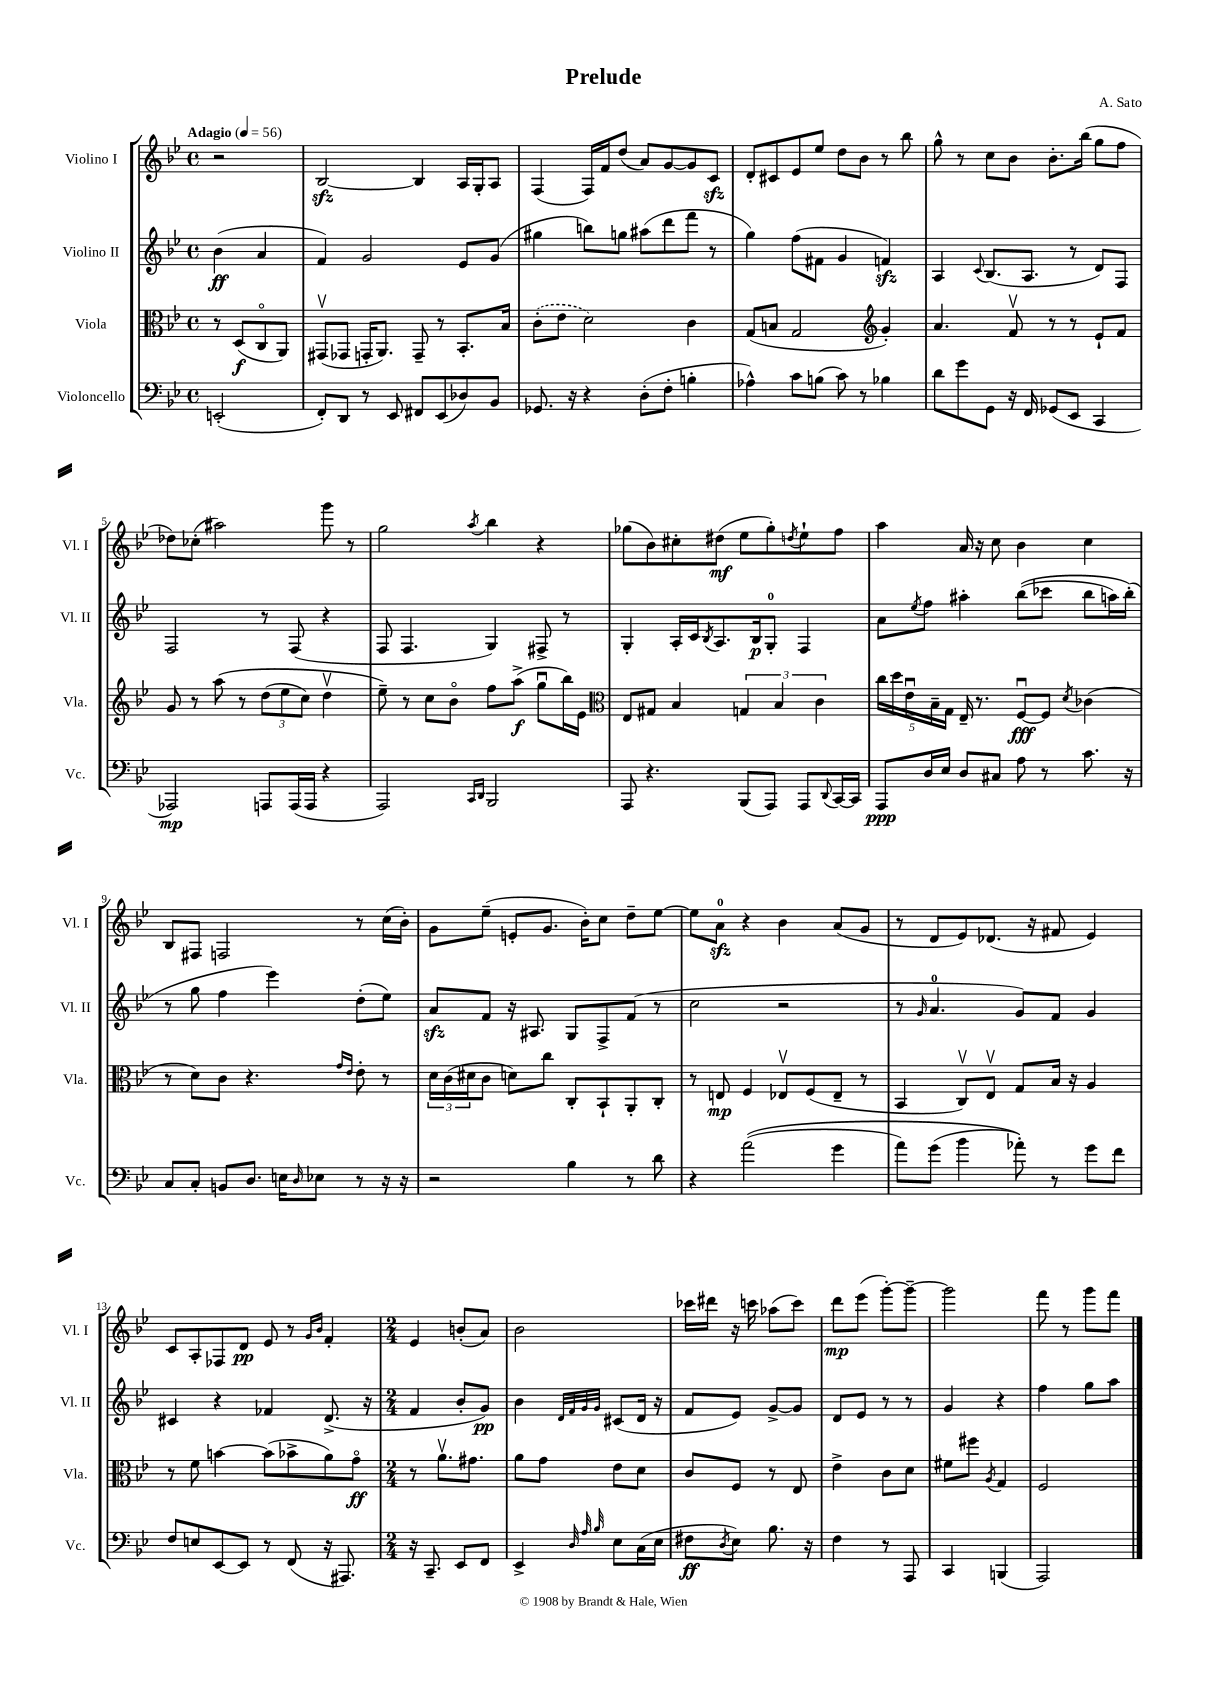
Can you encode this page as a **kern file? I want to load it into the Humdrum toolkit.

**kern	**kern	**kern	**kern
*staff4	*staff3	*staff2	*staff1
*clefF4	*clefC3	*clefG2	*clefG2
*k[b-e-]	*k[b-e-]	*k[b-e-]	*k[b-e-]
*M4/4	*M4/4	*M4/4	*M4/4
*met(c)	*met(c)	*met(c)	*met(c)
*MM56	*MM56	*MM56	*MM56
(2EE'	8r	(4b-	2r
.	(8D	.	.
.	8Co	4a	.
.	8AA)	.	.
=	=	=	=
8FF')	(8GG#v	4f)	[2B-
8DD	8GG-	.	.
8r	16GG'	2g	.
.	8.AA)	.	.
8EE-	.	.	.
8FF#	8GG~	.	4B-]
(8EE-	8r	.	.
8D-)	8.BB-'	8e-	16A
.	.	.	16G'
8BB-	.	(8g	8A
.	16B-	.	.
=	=	=	=
8.GG-	(8c'	4gg#	(4F
.	8e-	.	.
16r	.	.	.
4r	2d)	8bb)	16F)
.	.	.	16f
.	.	8gg	(8dd
(8D'	.	(8aa#	8a)
8F'	.	8ddd	[8g
4B'	4c	8fff	8g]
.	.	8r	8c
=	=	=	=
4A-^^)	(8G	4gg)	8d'
.	8B	.	8c#
8c	2G	(8ff	8e-
(8B	.	8f#	8ee-
8c)	.	4g	8dd
8r	.	.	8b-
*	*clefG2	*	*
4B-	4g')	4f)	8r
.	.	.	8bb-
=	=	=	=
8d	4.a	4A	8gg^^
8g	.	.	8r
.	.	8qqc	.
8GG	.	(8.B-	8cc
16r	8fv	.	8b-
16FF	.	8.A	.
(8GG-	8r	.	8.b-'
8EE-	8r	8r	.
.	.	.	(16bb-
4CC	8e-`	8d)	8gg
.	8f	8F	8ff
=	=	=	=
2AAA-)	8g	2F	8dd-)
.	8r	.	(8cc-'
.	&(8aa	.	2aa#)
.	8r	.	.
8AAA	(12dd	8r	.
.	12ee-	.	.
(16AAA	.	(8F	.
.	12cc)	.	.
16AAA	.	.	.
4r	4ddv	4r	8ggg
.	.	.	8r
=	=	=	=
2AAA)	8ee-~&)	8F	2gg
.	8r	4.F	.
.	8cc	.	.
.	8b-o	.	.
16qqCC	.	.	.
16qqDD	.	.	8qaa
2BBB-	8ff	4G)	4bb-
.	(8aa^	.	.
.	8ggu	8F#^	4r
.	16bb-)	8r	.
.	16e-	.	.
=	=	=	=
*	*clefC3	*	*
8AAA	8E-	4G'	(8gg-
4.r	8G#	.	8b-)
.	4B-	16A'	8cc#'
.	.	16c	.
.	.	8qB-	.
.	.	8.A	(8dd#
(8BBB-	6G	.	8ee-
.	.	16B-	.
8AAA)	.	8G'	8gg-')
.	6B-	.	.
.	.	.	8qdd
8AAA	.	4F	8ee-`
.	6c	.	.
8qqDD	.	.	.
[16CC	.	.	8ff
16CC]	.	.	.
=	=	=	=
8AAA	20cc	8a	4aa
.	20dd	.	.
.	20e-u	.	.
.	.	8qee-	.
16D	.	8ff	.
.	20B-~	.	.
16E-	.	.	.
.	20G	.	.
8D	16E-~	4aa#'	16a
.	8.r	.	16r
8C#	.	.	8cc
8A	[8Fu	&((8bb-	4b-
8r	8F]	8ccc-	.
.	8qd	.	.
8.c	(4c-	8bb-	4cc
.	.	16aa)	.
16r	.	(16bb-'&)	.
=	=	=	=
8C	8r	8r	8B-
8C'	8d)	8gg	8F#
8BB	8c	4ff	2F
8.D	4.r	.	.
.	.	4eee-)	.
16E	.	.	.
16qqD	.	.	.
8E-	.	.	.
.	16qqg	.	.
.	16qqe-	.	.
8r	8e-'	(8dd'	8r
16r	8r	8ee-)	(16cc
16r	.	.	16b-')
=	=	=	=
2r	24d	8a	8g
.	(24c	.	.
.	24d#	.	.
.	8c	8f	(8ee-~
.	8d)	16r	8e'
.	.	8.A#	.
.	8cc	.	8.g
4B-	8C'	8G	.
.	.	.	16b-')
.	8BB-`	8F^	8cc
8r	8AA'	(8f	8dd~
8d	8C'	8r	[8ee-
=	=	=	=
4r	8r	2cc	8ee-]
.	8E	.	8a
&((2a	4F	.	4r
.	8E-v	2r	4b-
.	(8F	.	.
4g	8E-~	.	(8a
.	8r	.	8g
=	=	=	=
8a)	4BB-	8r	8r
.	.	16qqg	.
(8g	.	4.a	8d
4b-	8Cv)	.	8e-)
.	8E-v	.	(8.d-
8a-')&)	8G	8g)	.
.	.	.	16r
8r	16B-	8f	8f#
.	16r	.	.
8g	4A	4g	4e-)
8f	.	.	.
=	=	=	=
8F	8r	4c#	8c
8E	8f	.	8A'
[8EE-	[4b	4r	8F-
8EE-]	.	.	8d
8r	(8b]	4f-	8e-
(8FF	8b-^	.	8r
.	.	.	16qqg
.	.	.	16qqb-
16r	8a)	(8.d^	4f'
8.AAA#)	.	.	.
.	8go	.	.
.	.	16r	.
=	=	=	=
*M2/4	*M2/4	*M2/4	*M2/4
16r	8r	4f	4e-
8.CC~	.	.	.
.	8.av	.	.
8EE-	.	8b-'	(8b'
.	8.g#	.	.
8FF	.	8g)	8a)
=	=	=	=
4EE-^	8a	4b-	2b-
.	8g	.	.
.	.	32qqd	.
32qqD	.	32qqf	.
32qqA	.	32qqg	.
32qqB-	.	32qqg	.
8E-	8e-	(8c#	.
(16C	8d	16d	.
16E-	.	16r	.
=	=	=	=
8F#	8c	8f	16ccc-
.	.	.	16ddd#
8qD	.	.	.
8E-)	8F	8e-)	16r
.	.	.	16ccc
8.B-	8r	[8g^	(8aa-
.	8E-	8g]	8ccc)
16r	.	.	.
=	=	=	=
4F	4e-^	8d	8ddd
.	.	8e-	(8eee-
8r	8c	8r	[8ggg')
8AAA	8d	8r	8ggg~_
=	=	=	=
4CC	8f#	4g	2ggg]
.	8ff#	.	.
.	8qA	.	.
(4BBB	4G	4r	.
=	=	=	=
2AAA)	2F	4ff	8fff
.	.	.	8r
.	.	8gg	8ggg
.	.	8aa	8fff
==	==	==	==
*-	*-	*-	*-
